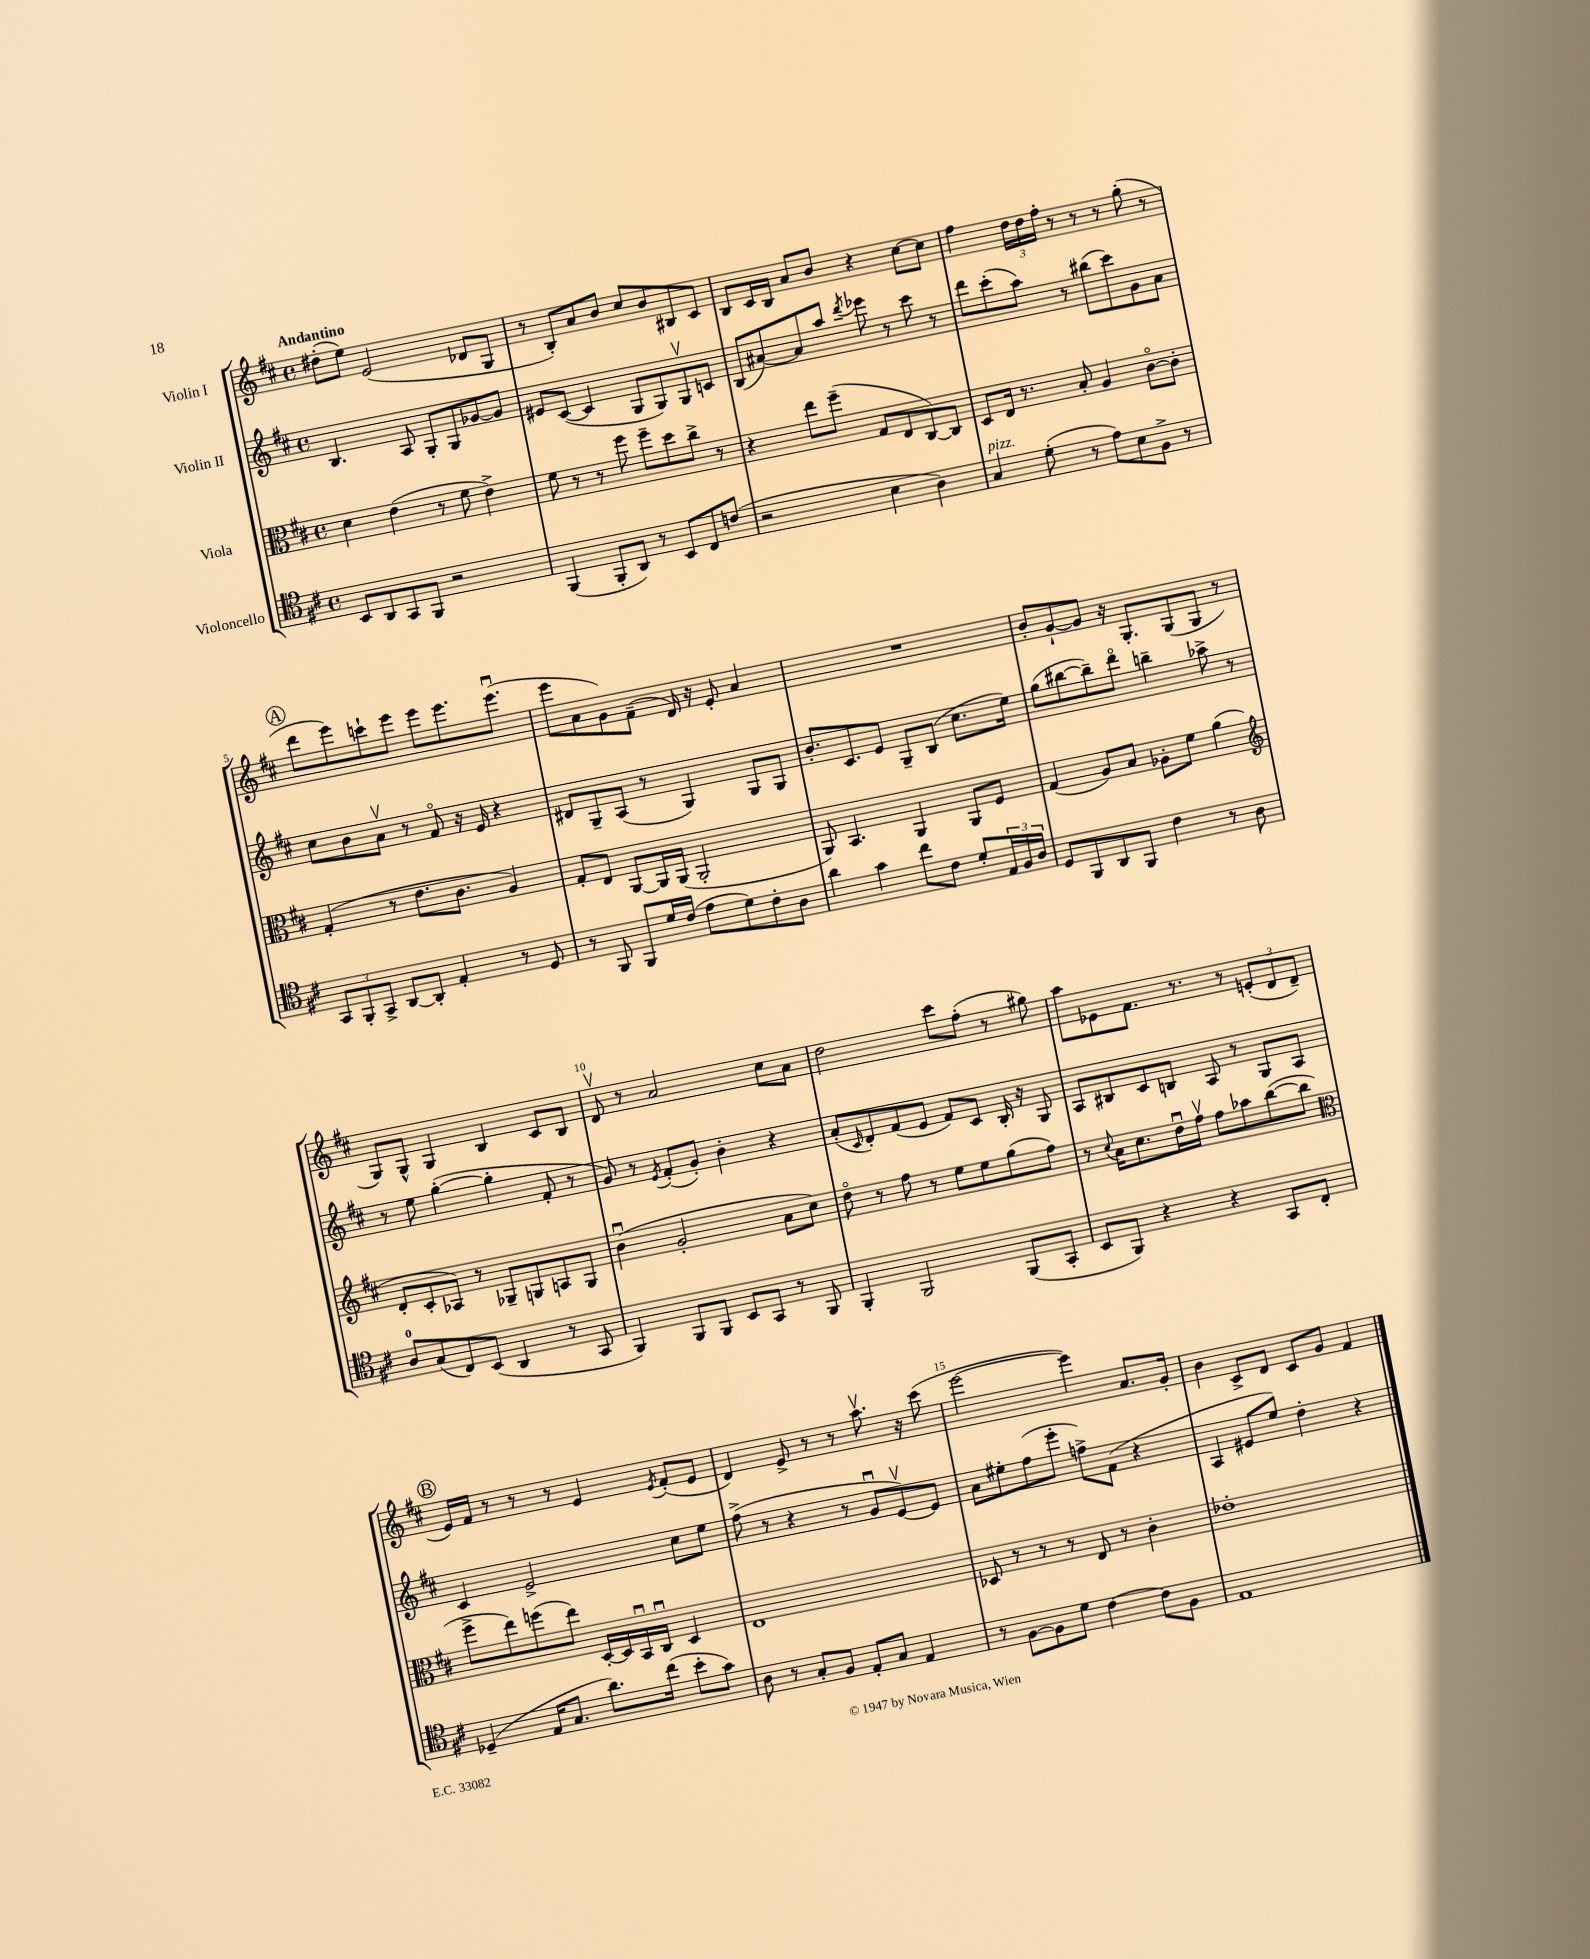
<<
\new StaffGroup <<
\new Staff = "s0" \with { instrumentName = "Violin I" } {
    \clef treble \key d \major \defaultTimeSignature \time 4/4 \tempo "Andantino"
    dis''8-.( e''8) e'2( des'8 g8 |
    r8 b8-.) a'8 b'8 cis''8 b'8 bis8 cis'8 |
    b8 cis'16 b16 a'8 b'8 r4 cis''8~ cis''8 |
    fis''4 \tuplet 3/2 { d''16 d''16 fis''16-. } r8 r8 r8 g''8-.( r8 |
    \mark \markup { \circle "A" } d'''8 e'''8) c'''8-! e'''8 e'''8 e'''8. e'''8.\downbow( |
    e'''8 a'8 g'8) fis'8--( d'16) r16 e'8-. a'4 |
    R1 |
    b'8-. g'8~-! g'8 r16 g8.-. g8( g8 r8 |
    g8) g8-^ g4 b4 cis'8 b8 |
    d'8\upbow r8 a'2 cis''8 a'8 |
    d''2 cis'''8 fis''8-.( r8 gis''8) |
    a''8 ees'8 fis'8. r8. r8 \tuplet 3/2 { e'8-.( d'8 d'8-- } |
    \mark \markup { \circle "B" } e'16) fis'16 r8 r8 r8 e'4 \acciaccatura { e'8 } fis'8-.( e'8 |
    d'4) e'8-> r8 r8 a''8.\upbow r16 cis'''8( |
    e'''2~ e'''4) a'8. g'16-. |
    b'4 cis'8-> d'8 cis'8 g'8 fis'4 \bar "|." |
}
\new Staff = "s1" \with { instrumentName = "Violin II" } {
    \clef treble \key d \major \defaultTimeSignature \time 4/4
    b4. a8 g8-. g8 ges'8~ ges'8 |
    eis'8 cis'8~( cis'4 g8 g8) g8\upbow c'8 |
    b8( ais'8~) ais'8 a''8 \acciaccatura { d'''8 } ees'''8 r8 cis'''8 r8 |
    d'''8 cis'''8-.( a''8) r8 bis''8( cis'''8) g'8 a'8 |
    \mark \markup { \circle "A" } cis''8 b'8 a'8\upbow r8 fis'8\flageolet r16 e'16 r4 |
    dis'8 g8-- a8( r8 g4) g8 g8 |
    b'8.-. cis'8. e'8 g8-- b8( cis''8. e''16) |
    g''8( bis''8~ bis''8--) d'''8\flageolet b''4-- aes''8-> r8 |
    r8 e''8 g''4~-.( g''4-. fis'8-. r8 |
    g'8) r8 \acciaccatura { e'8 } fis'8-.( g'8-.) b'4-. r4 |
    a'8-.( \grace { cis'16 } d'8-.) fis'8( e'8 fis'8) cis'8 b16-. r16 g8 |
    a8 bis8 cis'8 b8 a8 r8 g8 a8 |
    \mark \markup { \circle "B" } cis'4 e'2-> cis''8 e''8 |
    fis''8->( r8 r4 r8 g'8\downbow e'8~\upbow) e'8 |
    a'8 eis''8-. fis''8( e'''8-. f''8->) fis'8( r4 |
    a4 eis'8 e''8) d''4-. r4 \bar "|." |
}
\new Staff = "s2" \with { instrumentName = "Viola" } {
    \clef alto \key d \major \defaultTimeSignature \time 4/4
    d'4 e'4( r8 fis'8 e'4->) |
    fis'8 r8 r8 fis''8 fis''8-- d''8 cis''8-> r8 |
    r4 e''8 fis''8--( g8 e8 cis8~) cis8 |
    d8 e16 r8. b8-. a4 cis'8~\flageolet cis'8-. |
    \mark \markup { \circle "A" } g4-.( r8 e'8. cis'8. a4) |
    g8-. e8 a,8~ a,16 a,16( a,2-. |
    a,8) b,4. a,4 a,8 fis8 |
    g4( a8) b8 aes8-. fis'8 a'4( |
    \clef treble d'8-. cis'8-. aes8) r8 ges8-- g8 a8 g8 |
    b'4\downbow( g'2-. a'8 cis''8) |
    d''8\flageolet r8 fis''8 r8 e''8 e''8 g''8( fis''8) |
    r8 \appoggiatura { cis''8 } a'16 cis''8. d''16\downbow fis''16\upbow fis''8 aes''8 b''8~( b''8 |
    \mark \markup { \circle "B" } \clef alto fis''8-> e''8) f''8( e''8) d16~-. d16 b,16\downbow cis16\downbow d4 |
    e1 |
    des8 r8 r8 r8 e8 r8 cis'4-. |
    ees'1-. \bar "|." |
}
\new Staff = "s3" \with { instrumentName = "Violoncello" } {
    \clef tenor \key d \major \defaultTimeSignature \time 4/4
    b,8 a,8 g,8 fis,8 r2 |
    fis,4( fis,8-. a,8) r8 b,8 cis8 c'8( |
    r2 b4 a4) |
    g4^\markup { \italic "pizz." } d'8-.( r8 e'8) b8 fis8-> r8 |
    \mark \markup { \circle "A" } \tuplet 3/2 { g,8 fis,8-. g,8-> } a,8~ a,8-. e4-. r8 d8 |
    r8 fis,8 fis,8 d'16 cis'16( e'8 d'8) cis'8-. a8 |
    a'4 g'4 cis''8 cis'8 d'8-. \tuplet 3/2 { e16 fis16 a16 } |
    d8 fis,8 a,8 fis,8 cis'4 r8 a8 |
    a8-0 g8( cis8) b,8( a,4 r8 g,8 |
    fis,4) fis,8 fis,8 b,8 g,8 r8 fis,8 |
    fis,4-. fis,2 fis,8( g,8-. |
    b,8 fis,8) r4 r4 g,8 cis8-. |
    \mark \markup { \circle "B" } des4--( e16 g8. a'8.) cis''16( b'8-. g'8) |
    a8 r8 g8-. fis8 e8-. g8 e4 |
    r8 fis8~ fis8 d'8 cis'4~ cis'8 fis8 |
    e1 \bar "|." |
}
>>
>>
\layout { \context { \Score \override BarNumber.break-visibility = ##(#f #t #t) barNumberVisibility = #(every-nth-bar-number-visible 5) } }
